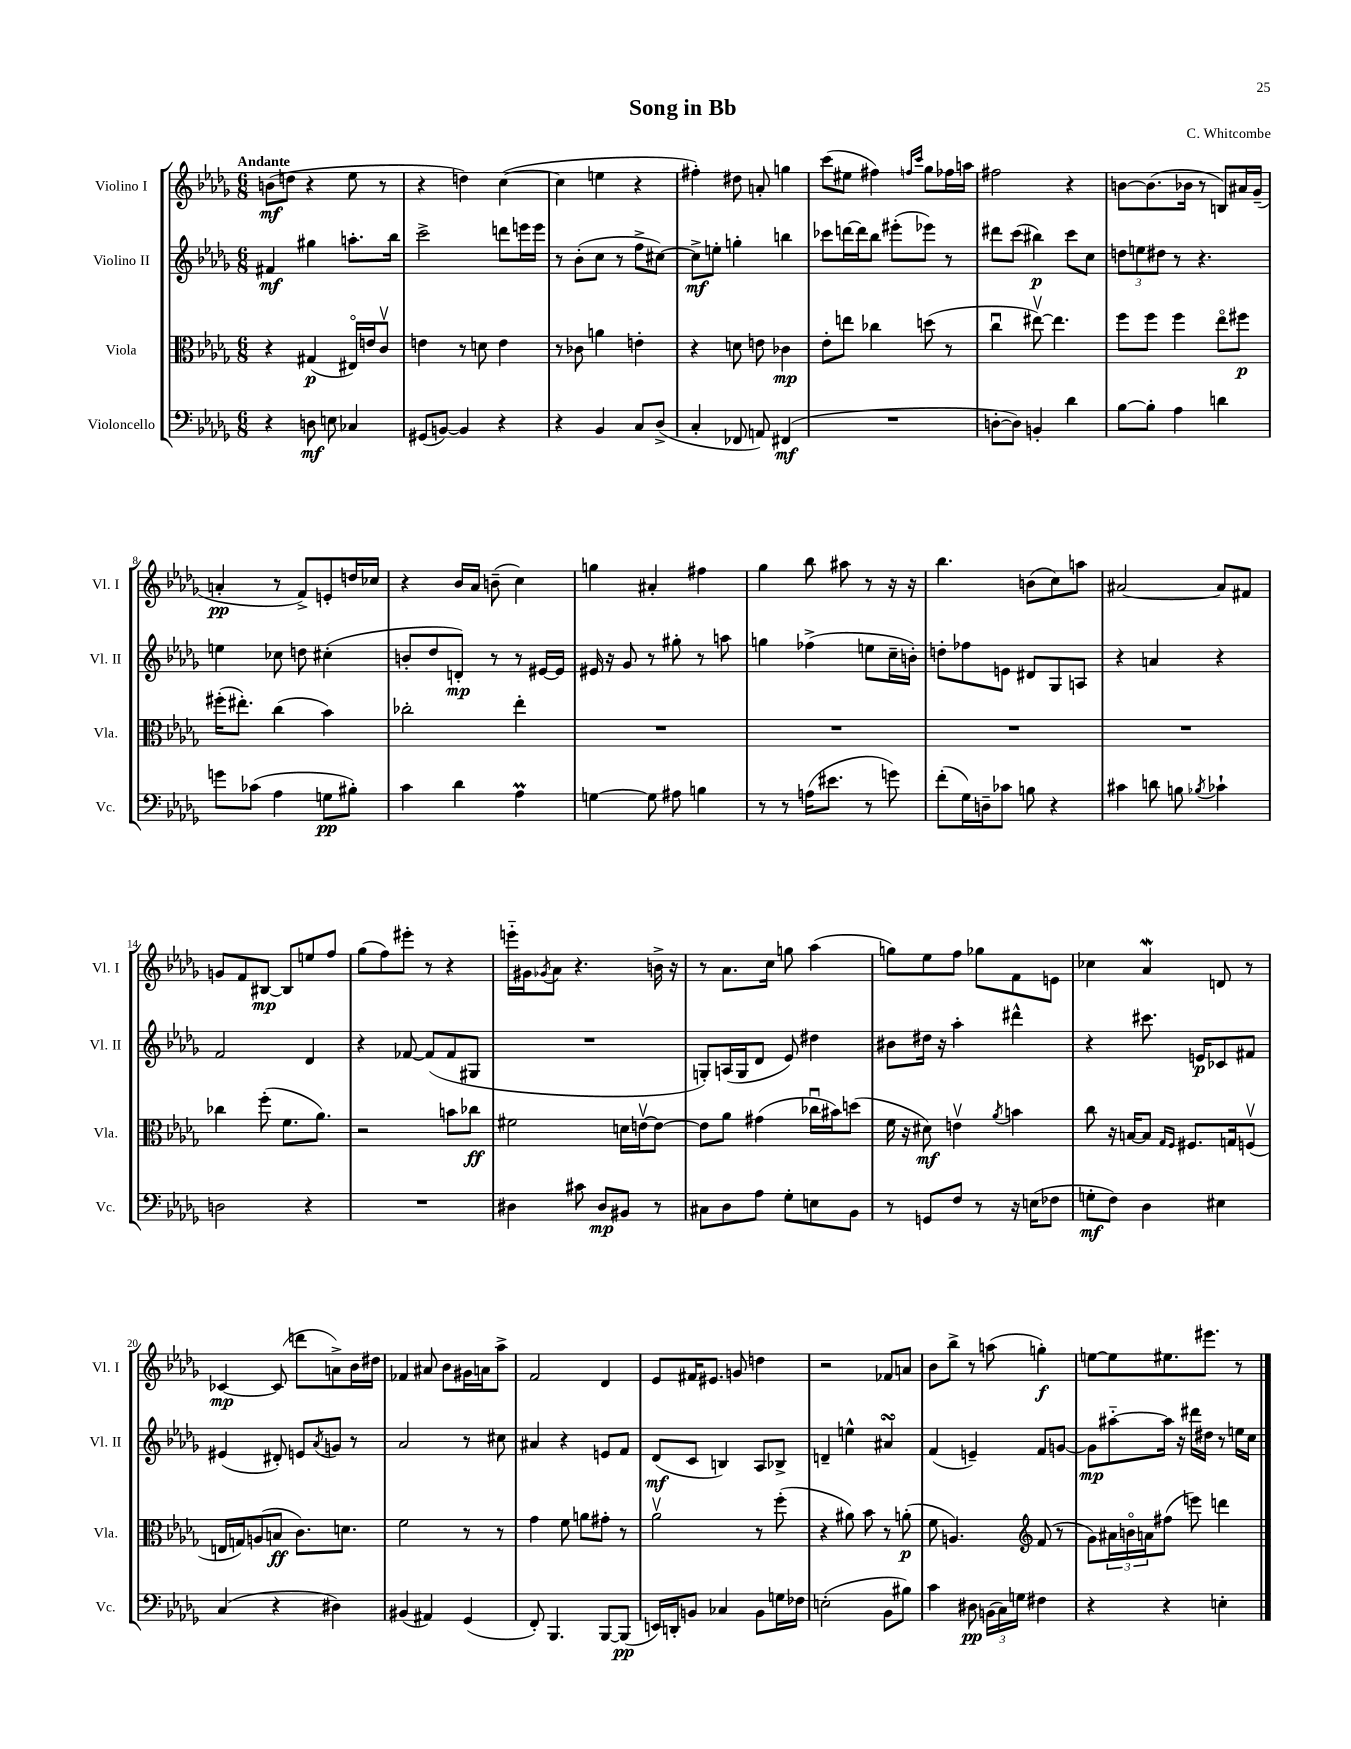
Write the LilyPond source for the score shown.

\header { title = "Song in Bb" composer = "C. Whitcombe" }
<<
\new StaffGroup <<
\new Staff = "s0" \with { instrumentName = "Violino I" shortInstrumentName = "Vl. I" } {
    \clef treble \key des \major \numericTimeSignature \time 6/8 \tempo "Andante"
    b'8\mf( d''8 r4 ees''8 r8 |
    r4 d''4) c''4~( |
    c''4 e''4 r4 |
    fis''4-.) dis''8 a'8-. g''4 |
    c'''8( eis''8 fis''4) \grace { f''16 c'''16 } ges''8 fes''16 a''16 |
    fis''2 r4 |
    b'8~ b'8.( bes'16 r8 b8) ais'16 ges'16--( |
    a'4-.\pp r8 f'8->) e'8-. d''16 ces''16 |
    r4 bes'16 aes'16 b'8--( c''4) |
    g''4 ais'4-. fis''4 |
    ges''4 bes''8 ais''8 r8 r16 r16 |
    bes''4. b'8( c''8) a''8 |
    ais'2~ ais'8 fis'8 |
    g'8 f'8 bis8~\mp bis8 e''8 f''8 |
    ges''8( f''8) eis'''8-. r8 r4 |
    e'''16-_ gis'16 \acciaccatura { ges'8 } aes'8 r4. b'16-> r16 |
    r8 aes'8. c''16 g''8 aes''4( |
    g''8) ees''8 f''8 ges''8 f'8 e'8 |
    ces''4 aes'4\mordent d'8 r8 |
    ces'4~\mp ces'8( d'''8 a'8->) bes'16 dis''16 |
    fes'4 ais'8 bes'8 gis'16 a'16 aes''8-> |
    f'2 des'4 |
    ees'8 fis'16 eis'8. g'8 d''4 |
    r2 fes'8 a'8 |
    bes'8 bes''8-> r8 a''8( g''4-.\f) |
    e''8~ e''8 eis''8. eis'''8. r8 \bar "|." |
}
\new Staff = "s1" \with { instrumentName = "Violino II" shortInstrumentName = "Vl. II" } {
    \clef treble \key des \major \numericTimeSignature \time 6/8
    fis'4\mf gis''4 a''8.-. bes''16 |
    c'''2-> d'''8 e'''16 e'''16 |
    r8 bes'8-.( c''8 r8 f''8-> cis''8~) |
    cis''8->\mf e''8-. g''4-. b''4 |
    ces'''8 d'''16~ d'''16 bes''8 eis'''8-.( ees'''8) r8 |
    dis'''8 c'''8( bis''4\p) c'''8 c''8 |
    \tuplet 3/2 { d''8 e''8 dis''8 } r8 r4. |
    e''4 ces''8 d''8 cis''4-.( |
    b'8-. des''8 d'8-.\mp) r8 r8 eis'16~ eis'16 |
    eis'16 r16 ges'8 r8 gis''8-. r8 a''8 |
    g''4 fes''4->( e''8 c''16-- b'16-.) |
    d''8-. fes''8 e'8 dis'8 ges8 a8 |
    r4 a'4 r4 |
    f'2 des'4 |
    r4 fes'8~ fes'8( fes'8 gis8 |
    R2. |
    g8-.) a16( g16 des'8 ees'8) dis''4 |
    bis'8 dis''16 r16 aes''4-. dis'''4-^ |
    r4 cis'''8. e'16\p ces'8 fis'8 |
    eis'4( dis'8-.) e'8 \acciaccatura { aes'8 } g'8 r8 |
    aes'2 r8 cis''8 |
    ais'4 r4 e'8 f'8 |
    des'8\mf( c'8 b4) aes8 bes8-> |
    d'4-- e''4-^ ais'4\turn |
    f'4( e'4--) f'8 g'8~ |
    g'8\mp ais''8~-_ ais''16 r16 dis'''16 dis''16 r8 e''16 c''16 \bar "|." |
}
\new Staff = "s2" \with { instrumentName = "Viola" shortInstrumentName = "Vla." } {
    \clef alto \key des \major \numericTimeSignature \time 6/8
    r4 gis4\p( eis16\flageolet) e'16 c'8\upbow |
    e'4 r8 d'8 e'4 |
    r8 ces'8 a'4 e'4-. |
    r4 d'8 e'8 ces'4\mp |
    ees'8-. e''8 ces''4 d''8( r8 |
    c''4\downbow eis''8~\upbow) eis''4. |
    f''8 f''8 f''4 ees''8\flageolet fis''8\p |
    fis''16-.( eis''8.-.) c''4( bes'4) |
    ces''2-. ees''4-. |
    R2. |
    R2. |
    R2. |
    R2. |
    ces''4 f''8-.( f'8. aes'8.) |
    r2 b'8 ces''8\ff |
    fis'2 d'16 e'16~\upbow e'8~ |
    e'8 aes'8 gis'4( ces''16\downbow bis'16) d''8( |
    f'16 r16 dis'8\mf) e'4\upbow \acciaccatura { aes'8 } b'4 |
    c''8 r16 b16~ b8 \grace { ges16 f16 } fis8. g16 f8\upbow( |
    e16 g16) a8( b8\ff c'8.) d'8. |
    f'2 r8 r8 |
    ges'4 f'8 a'8 gis'8-. r8 |
    aes'2\upbow r8 f''8-.( |
    r4 ais'8) bes'8 r8 a'8-.\p( |
    f'8 a4.) \clef treble f'8( r8 |
    ges'8) \tuplet 3/2 { ais'16 b'16\flageolet a'16 } fis''8( e'''8) d'''4 \bar "|." |
}
\new Staff = "s3" \with { instrumentName = "Violoncello" shortInstrumentName = "Vc." } {
    \clef bass \key des \major \numericTimeSignature \time 6/8
    r4 d8\mf e8 ces4 |
    gis,8( b,8~) b,4 r4 |
    r4 bes,4 c8 des8->( |
    c4-. fes,8 a,8) fis,4\mf( |
    R2. |
    d8~-. d8) b,4-. des'4 |
    bes8~ bes8-. aes4 d'4 |
    g'8 ces'8( aes4 g8\pp bis8-.) |
    c'4 des'4 aes4\prall |
    g4~ g8 ais8 b4 |
    r8 r8 a16( eis'8. r8 g'8) |
    f'8-.( ges16) d16-- ces'8 b8 r4 |
    cis'4 d'8 b8 \acciaccatura { bes8 } ces'4-! |
    d2 r4 |
    R2. |
    dis4 cis'8 dis8\mp bis,8 r8 |
    cis8 des8 aes8 ges8-. e8 bes,8 |
    r8 g,8 f8 r8 r16 e16( fes8 |
    g8-.\mf f8) des4 eis4 |
    c4( r4 dis4) |
    bis,4( ais,4) ges,4( |
    f,8-.) bes,,4. bes,,8~ bes,,8\pp( |
    e,16) d,16-. b,8 ces4 b,8 g16 fes16 |
    e2-.( bes,8 bis8) |
    c'4 dis8\pp \tuplet 3/2 { b,16( c16) g16 } fis4 |
    r4 r4 e4-. \bar "|." |
}
>>
>>
